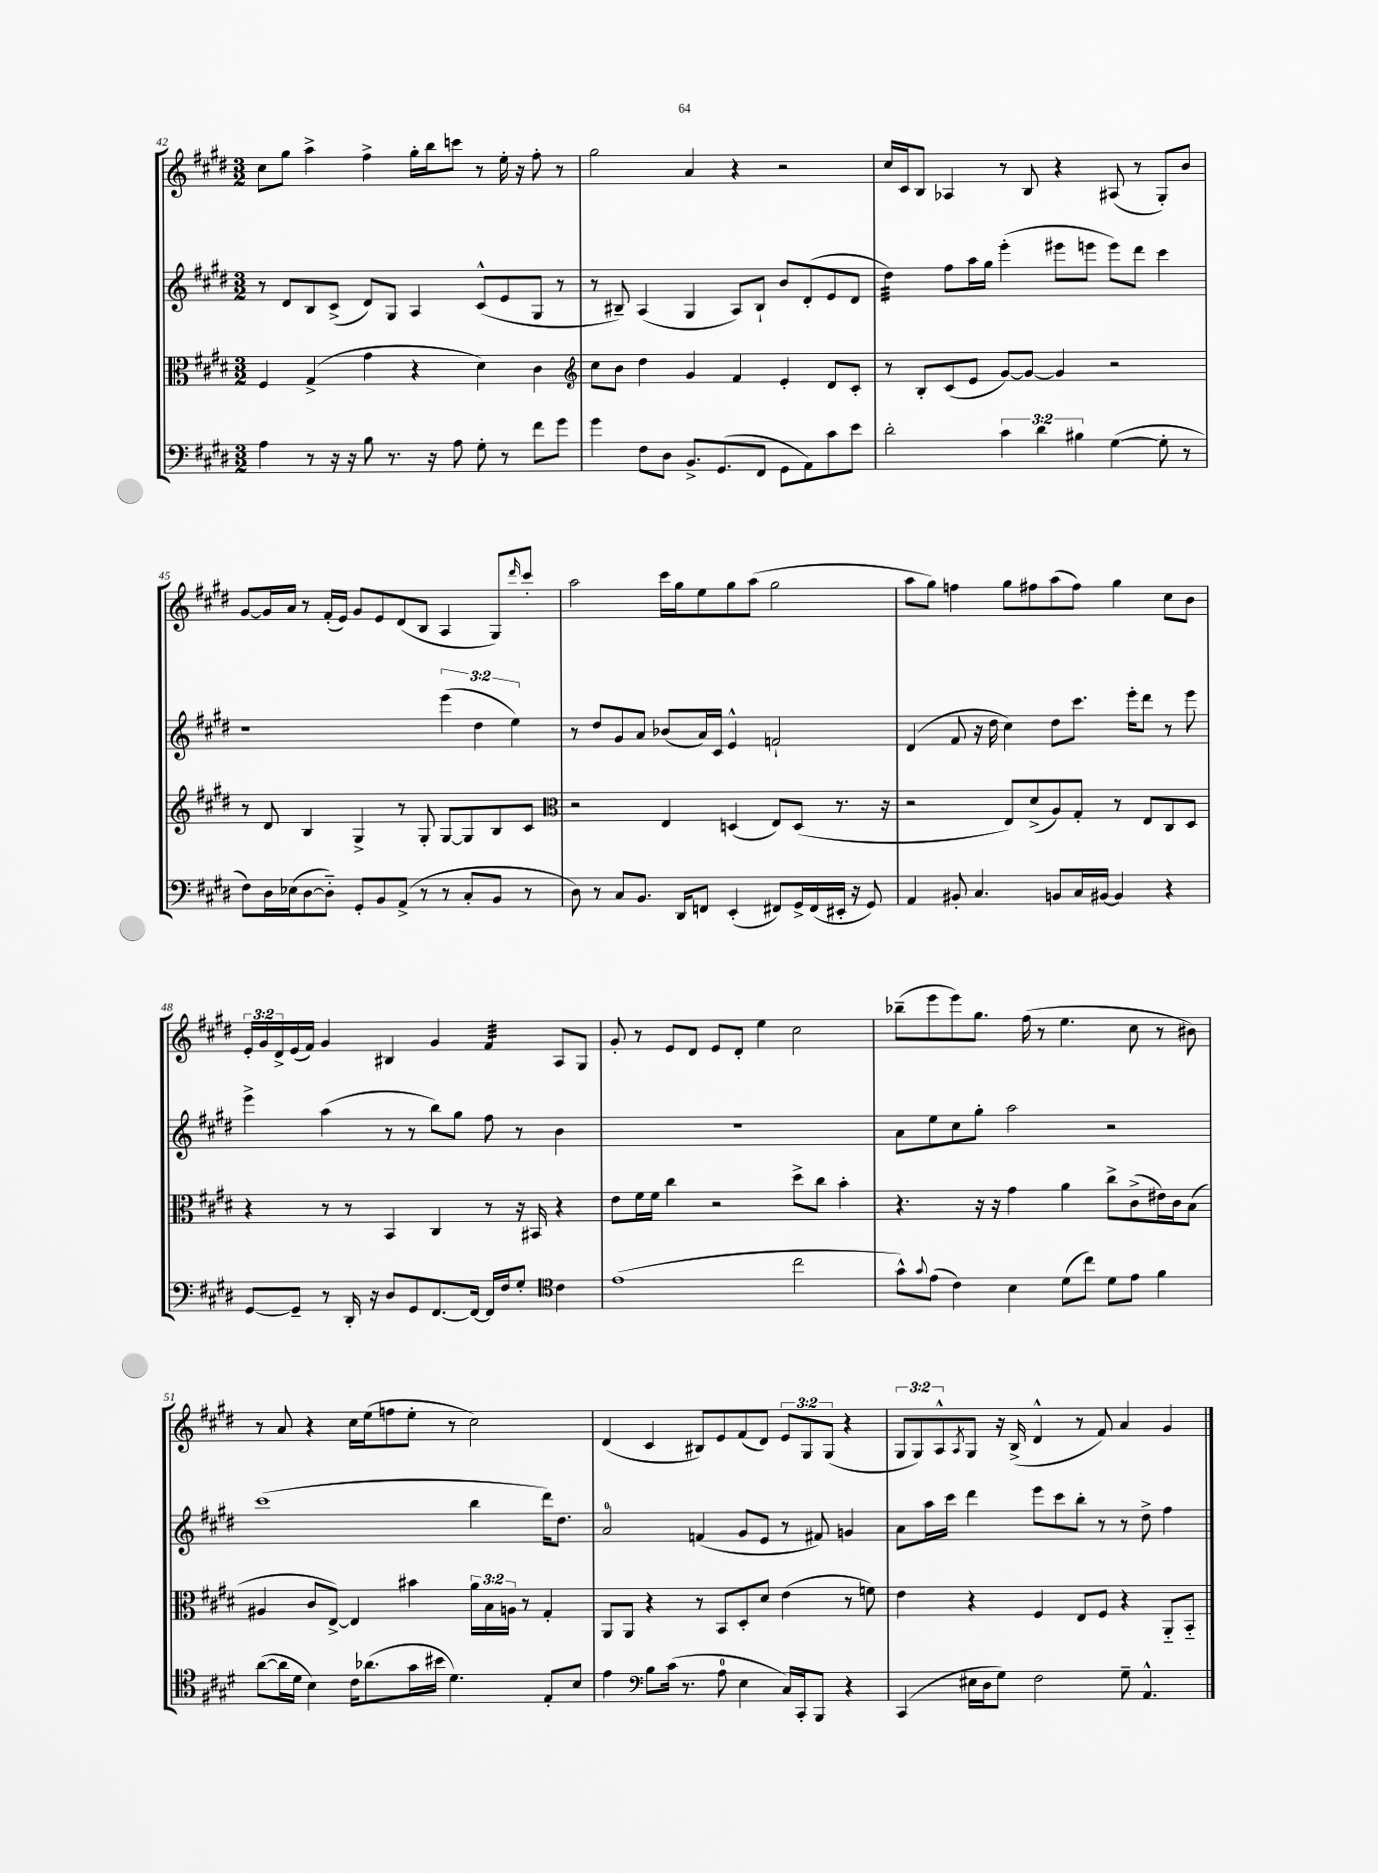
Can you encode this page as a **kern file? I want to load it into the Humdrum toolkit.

**kern	**kern	**kern	**kern
*staff4	*staff3	*staff2	*staff1
*clefF4	*clefC3	*clefG2	*clefG2
*k[f#c#g#d#]	*k[f#c#g#d#]	*k[f#c#g#d#]	*k[f#c#g#d#]
*M3/2	*M3/2	*M3/2	*M3/2
4A\	4F#/	8r	8cc#\L
.	.	8d#/L	8gg#\J
8r	(4G#^/	8B/	4aa^\
16r	.	(8c#^/J	.
16r	.	.	.
8B\	4g#\	8d#/L)	4ff#^\
8.r	.	8G#/J	.
.	4r	4A/	16gg#'\LL
16r	.	.	16bb\J
8A\	.	.	8ccc\J
8G#'\	4d#\)	(8c#^^/L	8r
8r	.	8e/	16ee'\
.	.	.	16r
8f#\L	4c#\	8G#/J	8ff#'\
8g#\J	.	8r	8r
=	=	=	=
*	*clefG2	*	*
4g#\	8cc#\L	8r	2gg#\
.	8b\J	8B#~/)	.
8F#\L	4dd#\	(4A/	.
8D#\J	.	.	.
8.BB^/L	4g#/	4G#/	4a/
(8.GG#/	.	.	.
.	4f#/	8A/L)	4r
8FF#/J	.	8B#`/J	.
8GG#\L	4e'/	8b/L	2r
8AA\)	.	(8d#'/	.
8c#\	8d#/L	8e/	.
8e\J	8c#'/J	8d#/J	.
=	=	=	=
2d#'\	8r	4dd#\)	16cc#/LL
.	.	.	16c#/J
.	8B'/L	.	8B/J
.	(8c#/	8ff#\L	4A-/
.	8e/J	16aa\L	.
.	.	16gg#\JJ	.
6c#\	[8g#/L)	(4eee'\	8r
.	8g#/_J	.	8B/
6d#\	.	.	.
.	4g#/]	8eee#\L	4r
6B#\	.	.	.
.	.	8eee\J	.
([4G#\	2r	8eee\L)	(8A#/
.	.	8ddd#\J	8r
8G#'\]	.	4ccc#\	8G#'/L)
8r	.	.	8b/J
=	=	=	=
8F#\L)	8r	1r	[8g#/L
16D#\L	8d#/	.	16g#/]L
(16E-\J	.	.	16a/JJ
[8D#\	4B/	.	8r
8D#'~\]J)	.	.	(16f#'/LL
.	.	.	16e/JJ)
8GG#'/L	4G#^/	.	8g#/L
8BB/	.	.	8e/
(8AA^/J	8r	.	(8d#/
8r	8G#'/	.	8B/J
8r	[8G#/L	(6eee\	4A/
8C#'/L	8G#/]	.	.
.	.	6dd#\	.
8BB/J	8B/	.	8G#/L)
.	.	6ee\)	.
.	.	.	16qqddd#/
8r	8c#/J	.	8ccc#'/J
=	=	=	=
*	*clefC3	*	*
8D#\)	2r	8r	2aa\
8r	.	8dd#/L	.
8C#/L	.	8g#/	.
8.BB/J	.	8a/J	.
.	4E/	(8b-/L	16ccc#\LL
16DD#/LK	.	.	16gg#\J
8FF/J	.	16a/L)	8ee\
.	.	16c#/JJ	.
(4EE'/	(4D/	4e^^/	8gg#\
.	.	.	(8aa\J
8FF#/L)	8E/L)	2f`/	2gg#\
16GG#^/L	(8D/J	.	.
(16FF#/	.	.	.
16EE#'/JJ	8.r	.	.
16r	.	.	.
8GG#/)	.	.	.
.	16r	.	.
=	=	=	=
4AA/	2r	(4d#/	8aa\L
.	.	.	8gg#\J)
8BB#'/	.	8f#/	4ff\
4.C#/	.	16r	.
.	.	16dd#\	.
.	8E/L)	4cc#\)	8gg#\L
.	(8d#^/	.	8ff#\
8BB/L	8A/)	8dd#\L	(8aa\
16C#/L	8G#'/J	8.ccc#\J	8ff#\J)
[16BB#/JJ	.	.	.
4BB#/]	8r	.	4gg#\
.	.	16eee'\LK	.
.	8E/L	8ddd#\J	.
4r	8C#/	8r	8cc#\L
.	8D#/J	8eee\	8b\J
=	=	=	=
[8GG#/L	4r	4eee^\	24e'/LL
.	.	.	24g#/
.	.	.	24d#^/
8GG#~/]J	.	.	(16e/
.	.	.	16f#/JJ)
8r	8r	(4aa\	4g#/
16DD#'/	8r	.	.
16r	.	.	.
8D#/L	4BB/	8r	4B#/
8GG#/	.	8r	.
[8.FF#/	4C#/	8bb\L)	4g#/
.	.	8gg#\J	.
16FF#/_Jk	.	.	.
16FF#/]LL	8r	8ff#\	4f#/
16F#/J	.	.	.
8G#'/J	16r	8r	.
.	16BB#/	.	.
*clefC4	*	*	*
4c#\	4r	4b\	8A/L
.	.	.	8G#/J
=	=	=	=
(1e	8e\L	1.r	8g#'/
.	16f#\L	.	8r
.	16f#\JJ	.	.
.	4cc#\	.	8e/L
.	.	.	8d#/J
.	2r	.	8e/L
.	.	.	8d#'/J
.	.	.	4ee\
2cc#\	8dd#^\L	.	2cc#\
.	8cc#\J	.	.
.	4b'\	.	.
=	=	=	=
8g#^^\L)	4.r	8a\L	(8bb-~\L
8qqg#/	.	.	.
(8e\J	.	8ee\	8eee\
4c#\)	.	8cc#\	8eee\)
.	16r	8gg#'\J	8.gg#\J
.	16r	.	.
4B\	4g#\	2aa\	.
.	.	.	(16ff#\
.	.	.	8r
(8d#\L	4a\	.	4.ee\
8cc#\J)	.	.	.
8d#\L	8cc#^\L	2r	.
8e\J	(8c#^\	.	8cc#\
4f#\	16e#\L)	.	8r
.	16c#\J	.	.
.	(8B\J	.	8b#\)
=	=	=	=
([8a\L	4A#/	(1ccc#	8r
16a\]L	.	.	8a/
16d#\JJ	.	.	.
4B\)	8c#/L	.	4r
.	[8E^/J)	.	.
16c#\LK	4E/]	.	16cc#\LL
(8.a-\	.	.	(16ee\J
.	.	.	8ff\
16g#\L	4b#\	.	8ee'\J
16b#\JJ	.	.	.
4.d#\)	.	.	8r
.	24a\LL	4bb\	2cc#\)
.	24B\	.	.
.	24A\JJ	.	.
.	8r	.	.
8E'/L	4G#'/	16ddd#\LK)	.
.	.	8.dd#\J	.
8B/J	.	.	.
=	=	=	=
4e\	8AA/L	2a/	(4d#/
.	8AA/J	.	.
*clefF4	*	*	*
8B\L	4r	.	4c#/
(16c#\Jk	.	.	.
8.r	.	.	.
.	8r	(4f/	8B#/L)
8A\	8BB/L	.	8e/
4E\	8D#'/	8g#/L	(8f#/
.	8d#/J	8e/J	8d#/J)
16C#/LL)	(4e\	8r	12e/L
16CC#'/J	.	.	.
.	.	.	12G#/
8BBB/J	.	8f#/)	.
.	.	.	(12G#/J
4r	8r	4g/	4r
.	8f\)	.	.
=	=	=	=
(4CC#/	4e\	8a\L	12G#/L
.	.	.	12G#/)
.	.	16aa\L	.
.	.	.	12A^^/
.	.	16ccc#\JJ	.
.	.	.	8qA/
16E#\LL	4r	4ddd#\	8G#/J
16D#\J	.	.	.
8G#\J)	.	.	16r
.	.	.	(16B^/
2F#\	4F#/	8eee\L	4d#^^/
.	.	8ccc#\	.
.	8E/L	8bb'\J	8r
.	8F#/J	8r	8f#/)
8G#~\	4r	8r	4a/
4.AA^^/	.	8dd#^\	.
.	8AA'~/L	4ff#\	4g#/
.	8BB'~/J	.	.
==	==	==	==
*-	*-	*-	*-
